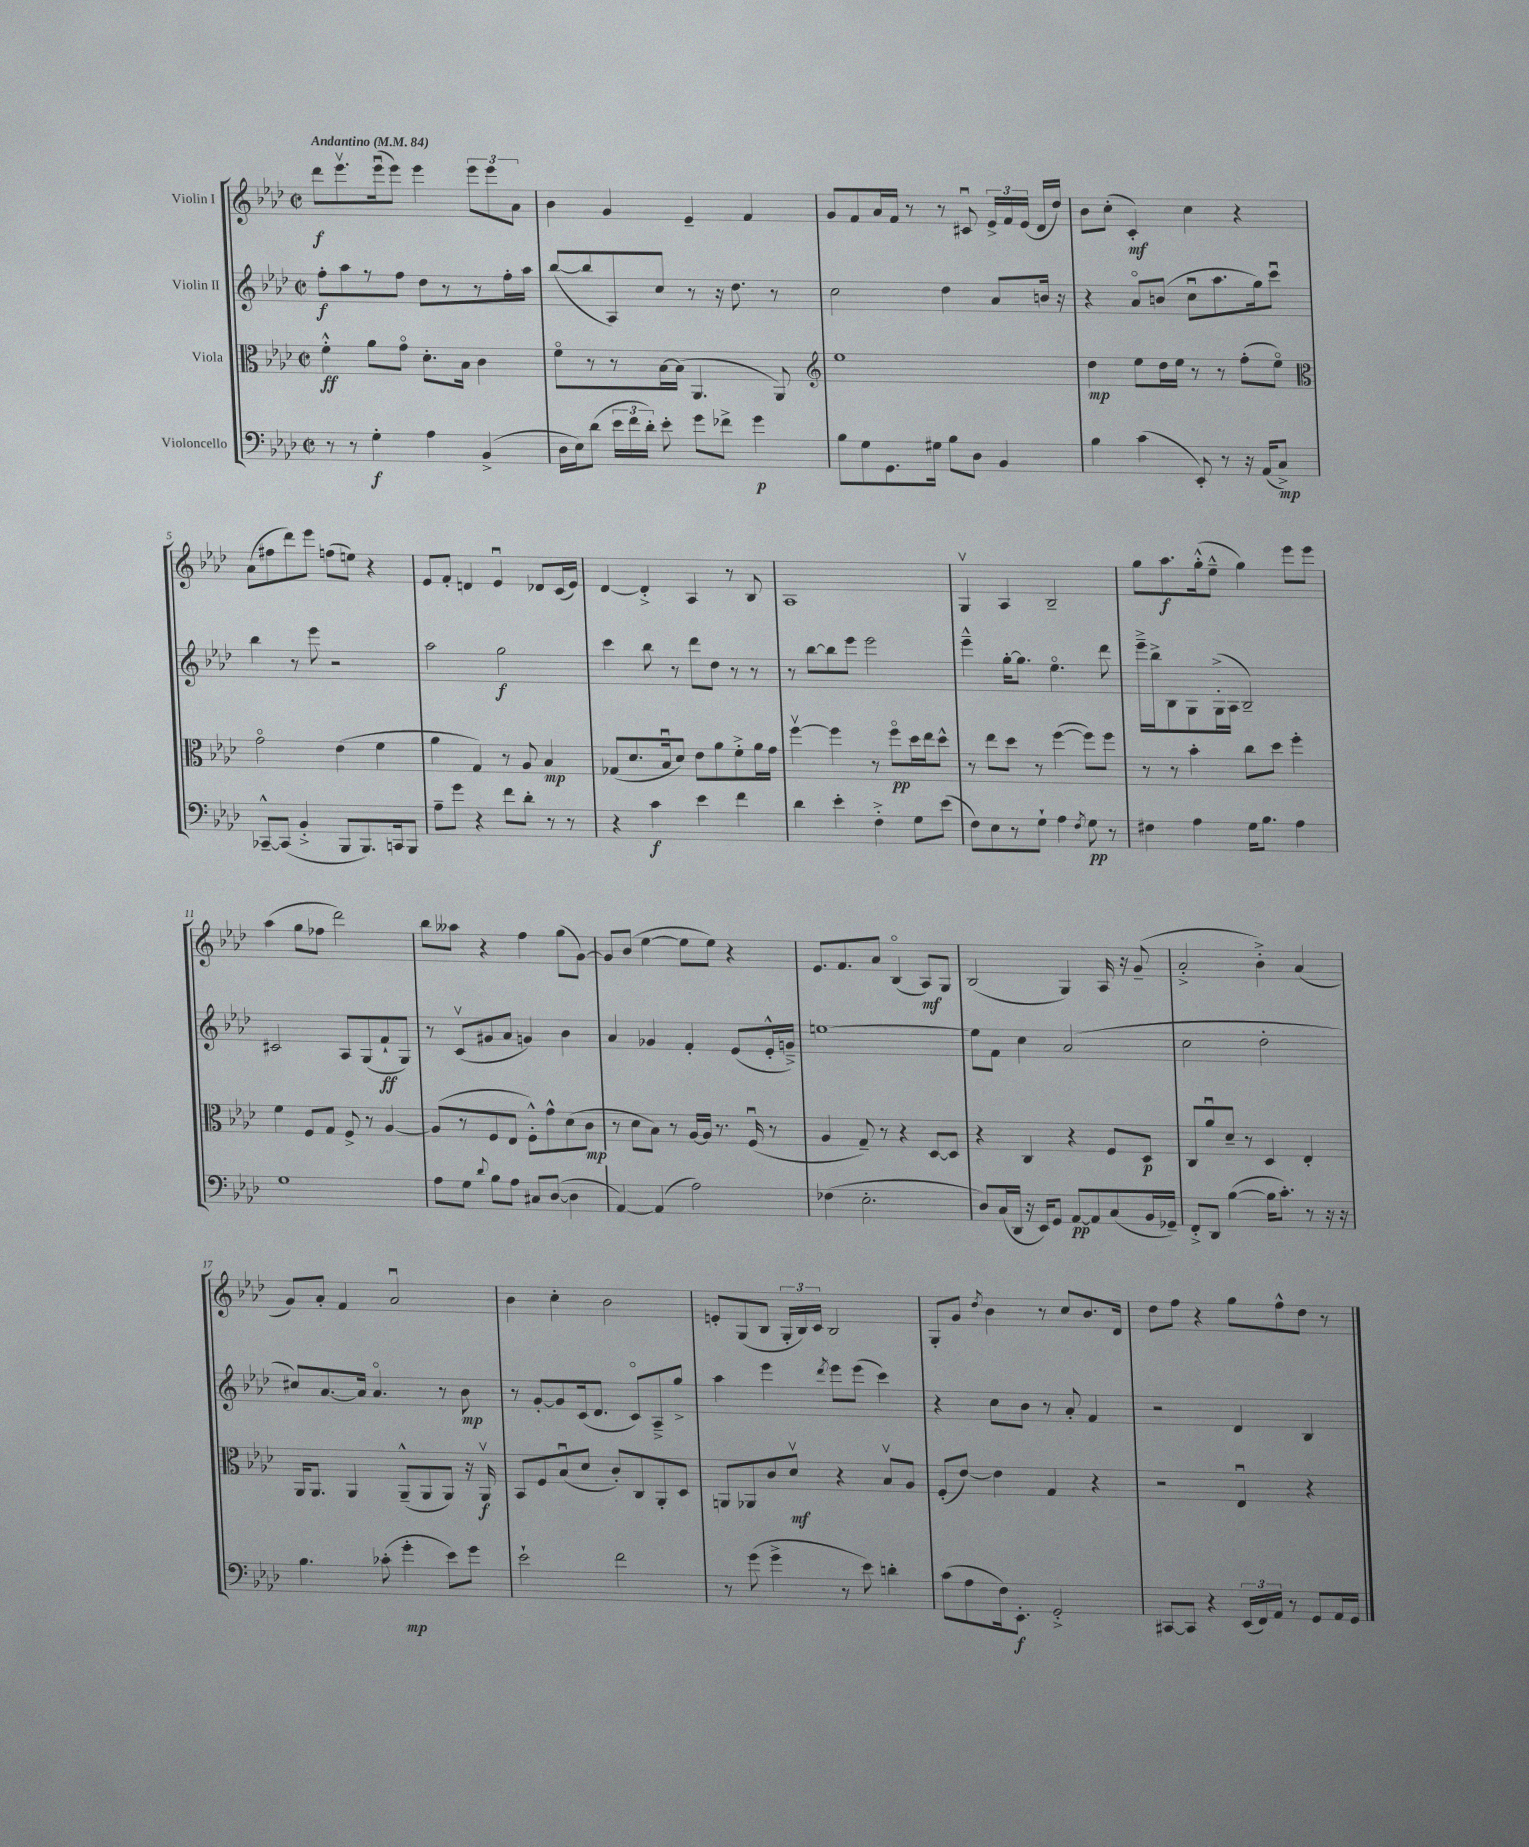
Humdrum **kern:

**kern	**dynam	**kern	**dynam	**kern	**dynam	**kern	**dynam
*part4	*part4	*part3	*part3	*part2	*part2	*part1	*part1
*staff4	*staff4	*staff3	*staff3	*staff2	*staff2	*staff1	*staff1
*I"Violoncello	*	*I"Viola	*	*I"Violin II	*	*I"Violin I	*
*clefF4	*	*clefC3	*	*clefG2	*	*clefG2	*
*k[b-e-a-d-]	*	*k[b-e-a-d-]	*	*k[b-e-a-d-]	*	*k[b-e-a-d-]	*
*M2/2	*	*M2/2	*	*M2/2	*	*M2/2	*
*met(c|)	*	*met(c|)	*	*met(c|)	*	*met(c|)	*
*MM84	*	*MM84	*	*MM84	*	*MM84	*
=1	=1	=1	=1	=1	=1	=1	=1
!	!	!	!	!	!	!LO:TX:a:B:t=Andantino	!
8r	.	4f'^^\	ff	8ff'\L	f	8ddd-\L	f
8r	.	.	.	8aa-\	.	8.eee-v\	.
4G'\	f	8a-\L	.	8r	.	.	.
.	.	.	.	.	.	(16eee-u\k	.
.	.	8g\J	.	8ff\J	.	8eee-\J)	.
4A-\	.	8.d-'\L	.	8dd-\L	.	4eee-\	.
.	.	.	.	8r	.	.	.
.	.	16B-\Jk	.	.	.	.	.
(4BB-^/	.	4c\	.	8r	.	12eee-\L	.
.	.	.	.	.	.	12eee-\	.
.	.	.	.	16ff'\L	.	.	.
.	.	.	.	.	.	12a-\J	.
.	.	.	.	16aa-\JJ	.	.	.
=2	=2	=2	=2	=2	=2	=2	=2
16D-\LL	.	8f\L	.	([8bb-/L	.	4b-\	.
16E-\J)	.	.	.	.	.	.	.
(8d-\J	.	8r	.	8bb-/]	.	.	.
24e-\LL	.	8r	.	8A-/)	.	4g/	.
24f\	.	.	.	.	.	.	.
24d-'\JJ)	.	.	.	.	.	.	.
8e-'\	.	[16B-\L	.	8cc/J	.	.	.
.	.	(16B-\JJ]	.	.	.	.	.
8g\L	.	4.AA-/	.	8r	.	4e-~/	.
8f-X^\J	.	.	.	16r	.	.	.
.	.	.	.	8.dd-\	.	.	.
4g\	p	.	.	.	.	4f/	.
.	.	8AA-/)	.	8r	.	.	.
=3	=3	=3	=3	=3	=3	=3	=3
*	*	*clefG2	*	*	*	*	*
8B-\L	.	1ee-	.	2cc\	.	8g/L	.
8G\	.	.	.	.	.	8f/	.
8.GG\	.	.	.	.	.	16a-/L	.
.	.	.	.	.	.	16f/JJ	.
.	.	.	.	.	.	8r	.
16G#X\Jk	.	.	.	.	.	.	.
8B-\L	.	.	.	4dd-\	.	8r	.
8D-\J	.	.	.	.	.	8c#Xu/	.
4BB-/	.	.	.	8a-/L	.	24e-^/LL	.
.	.	.	.	.	.	24f/	.
.	.	.	.	.	.	(24e-/JJ	.
.	.	.	.	16bn/Jk	.	16d-/LL	.
.	.	.	.	16r	.	16dd-/JJ)	.
=4	=4	=4	=4	=4	=4	=4	=4
4B-\	.	4dd-\	mp	4r	.	8b-\L	.
.	.	.	.	.	.	(8cc'\J	.
(4c\	.	8ee-\L	.	8a-/L	.	4c'/)	mf
.	.	16dd-\L	.	(8bn/J	.	.	.
.	.	16ee-\JJ	.	.	.	.	.
8EE-'/)	.	8r	.	8ccu\L	.	4cc\	.
8r	.	8r	.	8.aa-\	.	.	.
16r	.	(8ff'\L	.	.	.	4r	.
(16AA-/KL	.	.	.	16gg\k)	.	.	.
8C^/J)	mp	8ee-\J)	.	8cccu\J	.	.	.
!!LO:LB:g=z
=5	=5	=5	=5	=5	=5	=5	=5
*	*	*clefC3	*	*	*	*	*
[8CC-X~^^/L	.	2g\	.	4bb-\	.	(8a-\L	.
(8CC-/J]	.	.	.	.	.	8ff#X\	.
4BB-'^/	.	.	.	8r	.	8ddd-\)	.
.	.	.	.	8eee-\	.	8eee-\J	.
8BBB-/L	.	(4e-\	.	2r	.	(8ffn\L	.
8.BBB-/)	.	.	.	.	.	8een\J)	.
.	.	4f\	.	.	.	4r	.
16CCn/k	.	.	.	.	.	.	.
8BBB-/J	.	.	.	.	.	.	.
=6	=6	=6	=6	=6	=6	=6	=6
8A-~\L	.	4a-\	.	2aa-\	.	8e-/L	.
8g\J	.	.	.	.	.	8f'/J	.
4r	.	4G/)	.	.	.	4dn/	.
8f\L	.	8r	.	2gg\	f	4e-u/	.
8d-'\J	.	8A-/	.	.	.	.	.
8r	.	4B-/	mp	.	.	8d-X/L	.
8r	.	.	.	.	.	(16c/L	.
.	.	.	.	.	.	16e-/JJ)	.
=7	=7	=7	=7	=7	=7	=7	=7
4r	.	(8G-X/L	.	4ccc\	.	[4d-/	.
.	.	8.d-/	.	.	.	.	.
4c\	f	.	.	8bb-\	.	4d-'^/]	.
.	.	16B-u/k	.	.	.	.	.
.	.	8d-/J)	.	8r	.	.	.
4e-\	.	8e-\L	.	8ddd-\L	.	4A-/	.
.	.	8a-\	.	8dd-\J	.	.	.
4f\	.	8f'^\	.	8r	.	8r	.
.	.	16a-\L	.	8r	.	8B-/	.
.	.	16g\JJ	.	.	.	.	.
=8	=8	=8	=8	=8	=8	=8	=8
4d-\	.	[4ffv\	.	8r	.	1A-	.
.	.	.	.	[8bb-\L	.	.	.
4e-'\	.	4ff\]	.	8bb-\]	.	.	.
.	.	.	.	8eee-\J	.	.	.
4F'^\	.	8r	.	2eee-\	.	.	.
.	.	8ff\L	pp	.	.	.	.
8G\L	.	16dd-\L	.	.	.	.	.
.	.	16ee-\J	.	.	.	.	.
(8e-\J	.	8dd-^^\J	.	.	.	.	.
=9	=9	=9	=9	=9	=9	=9	=9
8F\L)	.	8r	.	4eee-~^^\	.	4Gv/	.
8E-\	.	8ee-\L	.	.	.	.	.
8r	.	8dd-\J	.	[16gg'\KL	.	4A-/	.
.	.	.	.	8.gg\J]	.	.	.
8G`\J	.	8r	.	.	.	.	.
4A-\	.	([4ff\	.	4.ee-\	.	2B-~/	.
8qF/	.	.	.	.	.	.	.
8G\	pp	8ff\L])	.	.	.	.	.
8r	.	8ff\J	.	8ddd-\	.	.	.
=10	=10	=10	=10	=10	=10	=10	=10
4F#X\	.	8r	.	16eee-~^\LL	.	8gg\L	.
.	.	.	.	16bb-^\J	.	.	.
.	.	8r	.	8B-\	.	8.aa-\	f
4A-\	.	4b-'\	.	8G\	.	.	.
.	.	.	.	.	.	(16gg'^^\k	.
.	.	.	.	(16G'^\L	.	8ee-~^^\J	.
.	.	.	.	16A-\JJ	.	.	.
16G\KL	.	8cc\L	.	2B-~/)	.	4gg\)	.
8.B-\J	.	.	.	.	.	.	.
.	.	8dd-\J	.	.	.	.	.
4A-\	.	4ff'\	.	.	.	8eee-\L	.
.	.	.	.	.	.	8eee-\J	.
!!LO:LB:g=z
=11	=11	=11	=11	=11	=11	=11	=11
1G	.	4f\	.	2c#X/	.	(4aa-\	.
.	.	8F/L	.	.	.	8gg\L	.
.	.	8G/J	.	.	.	8ff-X\J	.
.	.	8F^/	.	8A-/L	.	2ddd-\)	.
.	.	8r	.	(8G/	.	.	.
.	.	[4A-/	.	8f`/	ff	.	.
.	.	.	.	8G/J)	.	.	.
=12	=12	=12	=12	=12	=12	=12	=12
8A-\L	.	(8A-/L]	.	8r	.	8bb-\L	.
8G\J	.	8r	.	(8cv/L	.	8aa--X\J	.
8qqd-/	.	.	.	.	.	.	.
8B-\L	.	8F/	.	8g#X/	.	4r	.
8A-\J	.	8E-/J	.	8a-/J	.	.	.
8C#X/L	.	8F'^^\L)	.	4gn/)	.	4ff\	.
([8D-/J	.	8g^^\	.	.	.	.	.
4D-\]	.	(8d-\	.	4b-\	.	(8gg\L	.
.	.	8c\J	mp	.	.	[8g\J)	.
=13	=13	=13	=13	=13	=13	=13	=13
[4AA-/)	.	8r	.	4a-/	.	8g/L]	.
.	.	8d-\L	.	.	.	(8b-/J	.
(4AA-/]	.	8B-\J)	.	4g-X/	.	[4ee-\	.
.	.	8r	.	.	.	.	.
2A-\)	.	[16A-/LL	.	4f'/	.	8ee-\L]	.
.	.	16A-/JJ]	.	.	.	.	.
.	.	8.r	.	.	.	8ee-\J)	.
.	.	.	.	(8e-/L	.	4r	.
.	.	(16Fu/	.	.	.	.	.
.	.	8r	.	16e-'^^/L	.	.	.
.	.	.	.	16gn~^/JJ)	.	.	.
=14	=14	=14	=14	=14	=14	=14	=14
(4F-X\	.	4A-/	.	[1een	.	8.e-/L	.
.	.	.	.	.	.	8.f/	.
2.E-'\	.	8G~/)	.	.	.	.	.
.	.	8r	.	.	.	8a-/J	.
.	.	4r	.	.	.	(4B-/	.
.	.	[8D-/L	.	.	.	8A-/L)	mf
.	.	8D-/J]	.	.	.	8G/J	.
=15	=15	=15	=15	=15	=15	=15	=15
8D-/L)	.	4r	.	8ee\L]	.	(2B-/	.
(16C/L	.	.	.	8f\J	.	.	.
16DD-/JJ	.	.	.	.	.	.	.
16r	.	4C/	.	4cc\	.	.	.
16EE-/KL)	.	.	.	.	.	.	.
8GG/J	.	.	.	.	.	.	.
[8AA-/L	pp	4r	.	(2a-/	.	4G/)	.
8AA-/]	.	.	.	.	.	.	.
(8C/	.	8F/L	.	.	.	16A-/	.
.	.	.	.	.	.	16r	.
16BB-/L	.	8D-/J	p	.	.	(8g~/	.
16GG-X~/JJ)	.	.	.	.	.	.	.
=16	=16	=16	=16	=16	=16	=16	=16
8FF'^/L	.	8C/L	.	2cc\	.	2a-'^/	.
8DD-/J	.	8a-u/	.	.	.	.	.
([4B-\	.	8d-~/J	.	.	.	.	.
.	.	8r	.	.	.	.	.
16B-\KL]	.	4D-/	.	2dd-'\	.	4b-'^\)	.
8.c'\J)	.	.	.	.	.	.	.
8r	.	4E-'/	.	.	.	(4a-/	.
16r	.	.	.	.	.	.	.
16r	.	.	.	.	.	.	.
!!LO:LB:g=z
=17	=17	=17	=17	=17	=17	=17	=17
4.B-\	.	16AA-/KL	.	8cc#X/L)	.	8g/L)	.
.	.	8.AA-/J	.	.	.	.	.
.	.	.	.	[8.a-/	.	8a-'/J	.
.	.	4AA-/	.	.	.	4f/	.
.	.	.	.	16a-/Jk]	.	.	.
(8c-X'\	.	.	.	4.a-/	.	.	.
4g'\	mp	(8AA-~^^/L	.	.	.	2a-u/	.
.	.	8AA-/	.	.	.	.	.
8e-\L)	.	8AA-/J)	.	8r	.	.	.
8g\J	.	16r	.	8b-\	mp	.	.
.	.	16AA-v/	f	.	.	.	.
=18	=18	=18	=18	=18	=18	=18	=18
2e-`\	.	8BB-/L	.	8r	.	4b-\	.
.	.	8F/	.	[8g'/L	.	.	.
.	.	(8B-u/	.	8g/]	.	4cc'\	.
.	.	8d-/J	.	(16c/k	.	.	.
.	.	.	.	8.d-/J	.	.	.
2f\	.	8c'/L)	.	.	.	2b-\	.
.	.	8C/	.	8c/L)	.	.	.
.	.	8AA-'/	.	8A-~^/	.	.	.
.	.	8D-/J	.	8gg^/J	.	.	.
=19	=19	=19	=19	=19	=19	=19	=19
8r	.	8AAn/L	.	4aa-\	.	8en'/L	.
(8g\	.	8AA-X/	.	.	.	(8G/	.
4g^\	.	8c/	.	4eee-\	.	8B-/J	.
.	.	8d-v/J	mf	.	.	24G'/LL	.
.	.	.	.	.	.	24B-/)	.
.	.	.	.	.	.	24c/JJ	.
.	.	.	.	8qddd-/	.	.	.
8r	.	4r	.	8eee-\L	.	2B-/	.
8e-\)	.	.	.	(8eee-\J	.	.	.
4dn'\	.	8B-v/L	.	4ccc\)	.	.	.
.	.	8A-/J	.	.	.	.	.
=20	=20	=20	=20	=20	=20	=20	=20
(8c\L	.	(8F'/L	.	4r	.	8G'/L	.
8A-\	.	[8e-/J)	.	.	.	8g/J	.
.	.	.	.	.	.	8qdd-/	.
16F\k)	.	4e-\]	.	8cc\L	.	4b-\	.
8.EE-'\J	f	.	.	.	.	.	.
.	.	.	.	8b-\J	.	.	.
2GG'^/	.	4G/	.	8r	.	8r	.
.	.	.	.	8a-'/	.	8cc/L	.
.	.	4r	.	4f/	.	8.b-/	.
.	.	.	.	.	.	16d-/Jk	.
=21	=21	=21	=21	=21	=21	=21	=21
[8CC#X/L	.	2r	.	2r	.	8dd-\L	.
8CC#/J]	.	.	.	.	.	8ff\J	.
4r	.	.	.	.	.	4r	.
(24EE-/LL	.	4E-u/	.	4d-/	.	8gg\L	.
24FF/)	.	.	.	.	.	.	.
24AA-/JJ	.	.	.	.	.	.	.
8r	.	.	.	.	.	8ff^^\	.
8GG/L	.	4r	.	4B-/	.	8dd-\J	.
16AA-/L	.	.	.	.	.	8r	.
16GG/JJ	.	.	.	.	.	.	.
==	==	==	==	==	==	==	==
*-	*-	*-	*-	*-	*-	*-	*-
